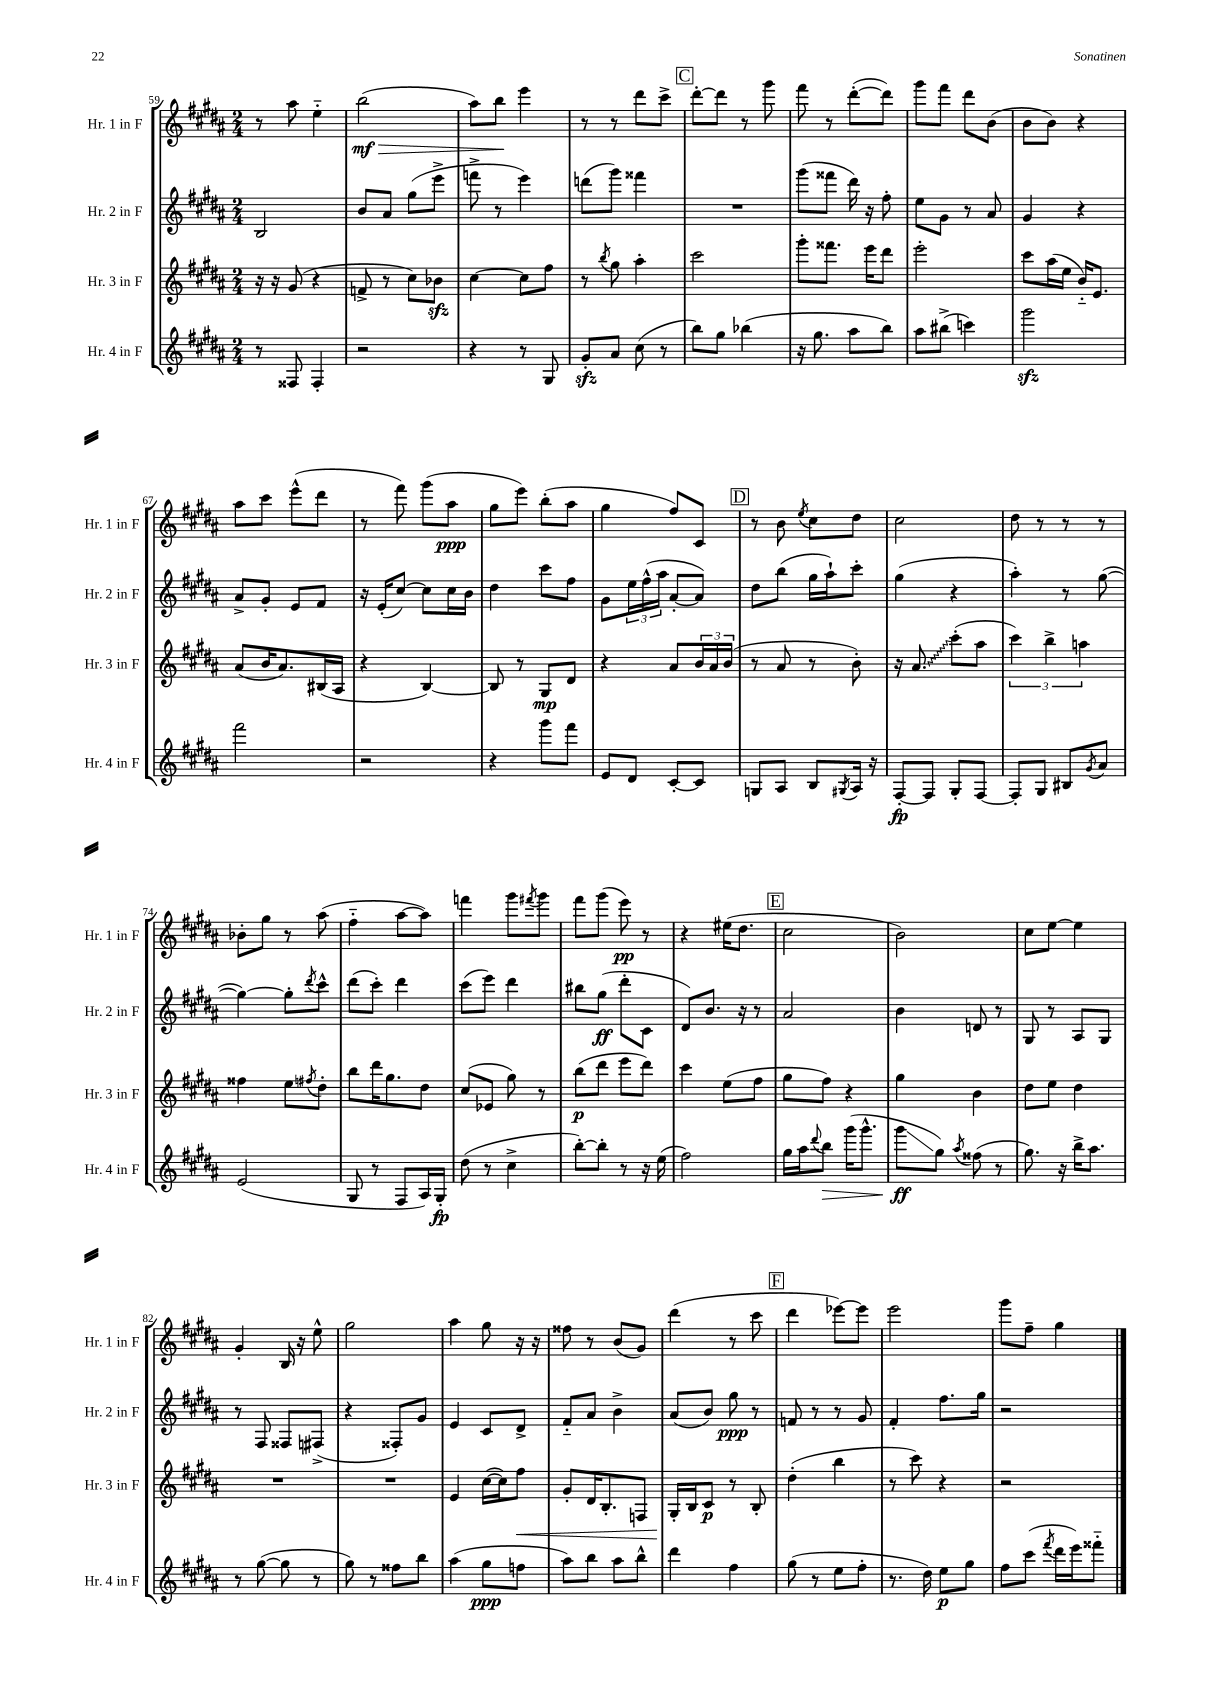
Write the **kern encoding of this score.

**kern	**kern	**kern	**kern
*staff4	*staff3	*staff2	*staff1
*clefG2	*clefG2	*clefG2	*clefG2
*k[f#c#g#d#a#]	*k[f#c#g#d#a#]	*k[f#c#g#d#a#]	*k[f#c#g#d#a#]
*M2/4	*M2/4	*M2/4	*M2/4
8r	16r	2B/	8r
.	16r	.	.
8F##/	(8g#/	.	8aa#\
4F##'/	4r	.	4ee'~\
=	=	=	=
2r	8f^/	8b/L	(2bb\
.	8r	8a#/J	.
.	8cc#\L)	(8gg#\L	.
.	8b-\J	8eee^\J	.
=	=	=	=
4r	[4cc#\	8fff^\	8aa#\L)
.	.	8r	8bb\J
8r	8cc#\]L	4eee\)	4eee\
8G#/	8ff#\J	.	.
=	=	=	=
8g#'/L	8r	(8ddd\L	8r
.	8qbb/	.	.
8a#/J	8gg#\	8ggg#\J)	8r
(8cc#\	4aa#'\	4fff##\	8ddd#\L
8r	.	.	8ccc#^\J
=	=	=	=
8bb\L)	2ccc#\	2r	[8ddd#'\L
8gg#\J	.	.	8ddd#\]J
(4bb-\	.	.	8r
.	.	.	8ggg#\
=	=	=	=
16r	8ggg#'\L	(8ggg#\L	8fff#\
8.gg#\	.	.	.
.	8.fff##\J	8fff##\J	8r
8aa#\L	.	16ddd#\)	([8ddd#'\L
.	16eee\LK	16r	.
8bb\J)	8ddd#\J	8ff#'\	8ddd#\]J)
=	=	=	=
8aa#\L	2eee'\	8ee\L	8ggg#\L
(8bb#^\J	.	8g#\J	8fff#\J
4ccc\)	.	8r	8ddd#\L
.	.	8a#/	(8b\J
=	=	=	=
2ggg#\	8ccc#\L	4g#/	8b\L
.	(16aa#\L	.	8b\J)
.	16ee\JJ	.	.
.	16b'~/LK)	4r	4r
.	8.e/J	.	.
=	=	=	=
2fff#\	(8a#/L	8a#^/L	8aa#\L
.	16b/K	8g#'/J	8ccc#\J
.	8.a#/)	.	.
.	.	8e/L	(8eee^^\L
.	(16B#/L	8f#/J	8ddd#\J
.	16A#/JJ	.	.
=	=	=	=
2r	4r	16r	8r
.	.	(16e'/LK	.
.	.	[8cc#/J)	8fff#\)
.	[4B/)	8cc#\]L	(8ggg#\L
.	.	16cc#\L	8aa#\J
.	.	16b\JJ	.
=	=	=	=
4r	8B/]	4dd#\	8gg#\L
.	8r	.	8eee\J)
8ggg#\L	8G#/L	8ccc#\L	(8bb'\L
8fff#\J	8d#/J	8ff#\J	8aa#\J
=	=	=	=
8e/L	4r	8g#\L	4gg#\
8d#/J	.	24ee\L	.
.	.	(24ff#^^\	.
.	.	24aa#\JJ	.
[8c#'/L	8a#/L	[8a#'/L	8ff#/L)
8c#/]J	24b/L	8a#/]J)	8c#/J
.	24a#/	.	.
.	(24b/JJ	.	.
=	=	=	=
8G/L	8r	8dd#\L	8r
8A#/J	8a#/	(8bb\J	8b\
.	.	.	8qee/
8B/L	8r	16gg#\LL	8cc#\L
.	.	16aa#`\J)	.
8qG#/	.	.	.
16A#/Jk	8b'\)	8ccc#'\J	8dd#\J
16r	.	.	.
=	=	=	=
[8F#'/L	16r	(4gg#\	2cc#\
.	8.a#/	.	.
8F#/]J	.	.	.
8G#'/L	(8ccc#'\L	4r	.
[8F#/J	8aa#\J	.	.
=	=	=	=
8F#'/]L	6ccc#\)	4aa#'\)	8dd#\
8G#/J	.	.	8r
.	6bb^\	.	.
8B#/L	.	8r	8r
.	6aa\	.	.
8qg#/	.	.	.
8a#/J	.	([8gg#\	8r
=	=	=	=
(2e/	4ff##\	4gg#\_)	8b-'\L
.	.	.	8gg#\J
.	8ee\L	8gg#'\]L	8r
.	8qff#/	8qddd#/	.
.	8dd#'\J	8ccc#^^\J	(8aa#\
=	=	=	=
8G#/	8bb\L	(8ddd#\L	4ff#'~\
8r	16ddd#\K	8ccc#'\J)	.
.	8.gg#\	.	.
8F#/L	.	4ddd#\	[8aa#\L
16A#/L)	8dd#\J	.	8aa#\]J)
16G#'/JJ	.	.	.
=	=	=	=
(8dd#\	(8cc#/L	(8ccc#\L	4fff\
8r	8e-/J	8eee\J)	.
4cc#^\	8gg#\)	4ddd#\	8ggg#\L
.	.	.	8qfff#/
.	8r	.	8ggg#\J
=	=	=	=
[8bb'\L)	(8bb\L	8bb#\L	8fff#\L
8bb'\]J	8ddd#\J	(8gg#\J	(8ggg#\J
8r	8eee\L	8ddd#'\L	8eee\)
16r	8ddd#\J)	8c#\J	8r
(16ee\	.	.	.
=	=	=	=
2ff#\)	4ccc#\	8d#/L)	4r
.	.	8.b/J	.
.	(8ee\L	.	(16ee#\LK
.	.	16r	8.dd#\J
.	8ff#\J	8r	.
=	=	=	=
16gg#\LL	8gg#\L	2a#/	2cc#\
16aa#\J	.	.	.
8qqddd#/	.	.	.
8bb\J	8ff#\J)	.	.
(16ggg#\LK	4r	.	.
8.ggg#^^\J	.	.	.
=	=	=	=
8ggg#\L	4gg#\	4b\	2b\)
8gg#\J)	.	.	.
8qaa#/	.	.	.
(8ff##\	4b\	8d/	.
8r	.	8r	.
=	=	=	=
8.gg#\)	8dd#\L	8G#/	8cc#\L
.	8ee\J	8r	[8ee\J
16r	.	.	.
16bb^\LK	4dd#\	8A#/L	4ee\]
8.aa#\J	.	.	.
.	.	8G#/J	.
=	=	=	=
8r	2r	8r	4g#'/
([8gg#\	.	8F#/	.
8gg#\]	.	8F##/L	16B/
.	.	.	16r
8r	.	(8F#^/J	8ee^^\
=	=	=	=
8gg#\)	2r	4r	2gg#\
8r	.	.	.
8ff##\L	.	8F##'/L)	.
8bb\J	.	8g#/J	.
=	=	=	=
(4aa#\	4e/	4e/	4aa#\
8gg#\L	([16cc#\LL	8c#/L	8gg#\
.	16cc#\]J)	.	.
8ff\J	8ff#\J	8d#^/J	16r
.	.	.	16r
=	=	=	=
8aa#\L)	8g#'/L	8f#'~/L	8ff##\
8bb\J	16d#/K	8a#/J	8r
.	8.B'/	.	.
8aa#\L	.	4b^\	(8b/L
8bb^^\J	8F/J	.	8g#/J)
=	=	=	=
4ddd#\	16G#'/LL	(8a#/L	(4ddd#\
.	16B/J	.	.
.	8c#/J	8b/J)	.
4ff#\	8r	8gg#\	8r
.	8B'/	8r	8ccc#\
=	=	=	=
(8gg#\	(4dd#'\	8f/	4ddd#\
8r	.	8r	.
8ee\L	4bb\	8r	[8eee-\L)
8ff#'\J	.	8g#/	8eee-\]J
=	=	=	=
8.r	8r	4f#'/	2eee\
.	8ccc#\)	.	.
16dd#\)	.	.	.
8ee\L	4r	8.ff#\L	.
8gg#\J	.	.	.
.	.	16gg#\Jk	.
=	=	=	=
8ff#\L	2r	2r	8ggg#\L
(8ccc#\J	.	.	8ff#~\J
8qfff#/	.	.	.
16ddd#\LL	.	.	4gg#\
16eee\J)	.	.	.
8fff##'~\J	.	.	.
==	==	==	==
*-	*-	*-	*-
